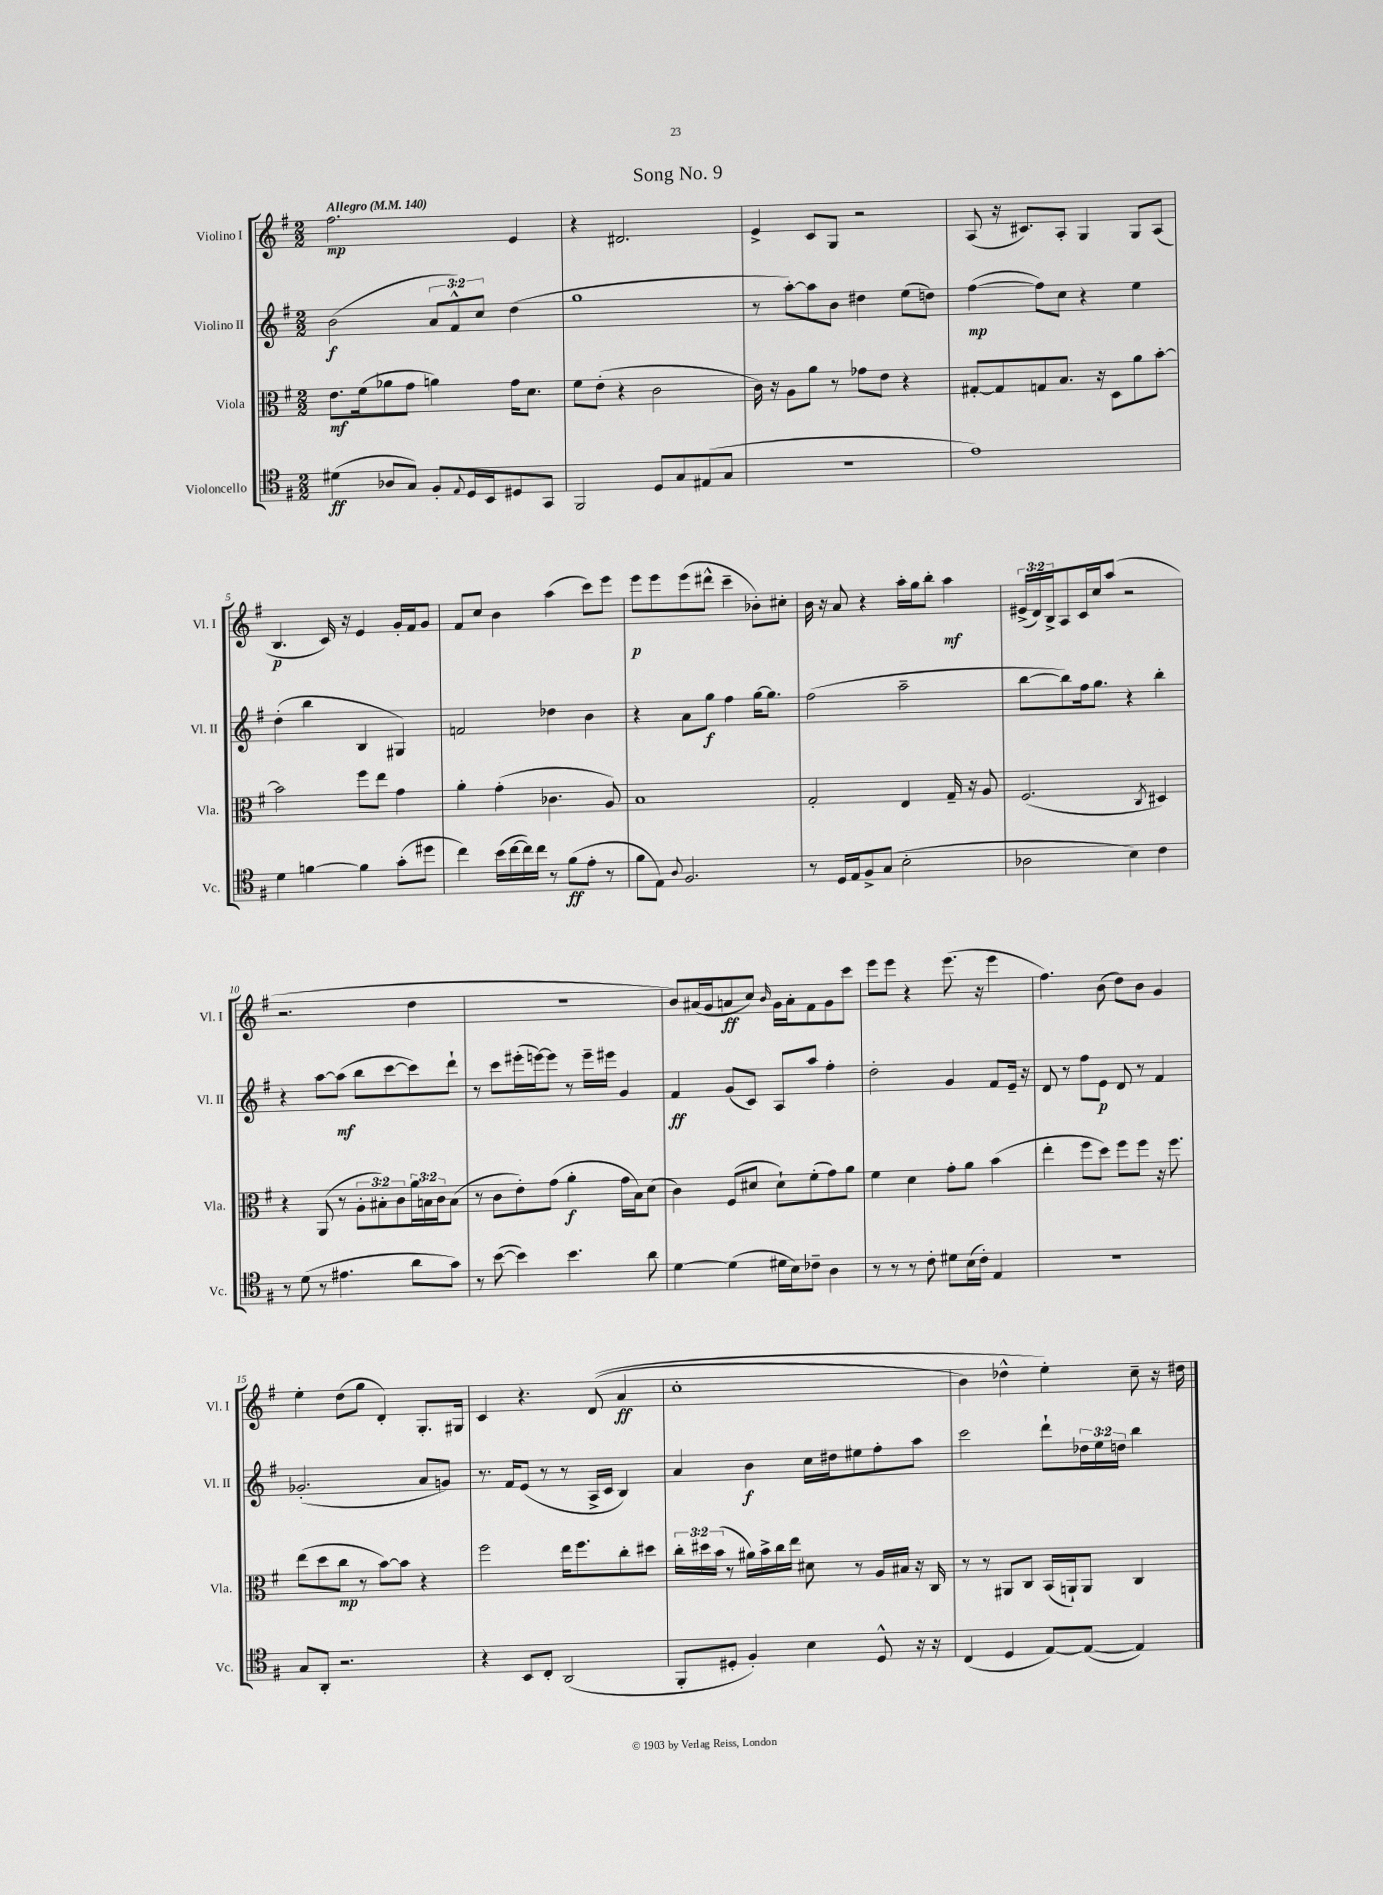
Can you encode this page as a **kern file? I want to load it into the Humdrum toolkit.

**kern	**dynam	**kern	**dynam	**kern	**dynam	**kern	**dynam
*part4	*part4	*part3	*part3	*part2	*part2	*part1	*part1
*staff4	*staff4	*staff3	*staff3	*staff2	*staff2	*staff1	*staff1
*I"Violoncello	*	*I"Viola	*	*I"Violino II	*	*I"Violino I	*
*I'Vc.	*	*I'Vla.	*	*I'Vl. II	*	*I'Vl. I	*
*clefC4	*	*clefC3	*	*clefG2	*	*clefG2	*
*k[f#]	*	*k[f#]	*	*k[f#]	*	*k[f#]	*
*M2/2	*	*M2/2	*	*M2/2	*	*M2/2	*
*MM140	*	*MM140	*	*MM140	*	*MM140	*
=1	=1	=1	=1	=1	=1	=1	=1
!	!	!	!	!	!	!LO:TX:a:B:t=Allegro	!
(4d#X\	ff	8.e\L	mf	(2b\	f	2.ff#\	mp
.	.	(16f#\k	.	.	.	.	.
8A-X/L	.	8a-X\	.	.	.	.	.
8G/J)	.	8g\J	.	.	.	.	.
8F#'/L	.	4an\)	.	12a/L	.	.	.
.	.	.	.	12f#^^/)	.	.	.
8qqE/	.	.	.	.	.	.	.
16D/L	.	.	.	.	.	.	.
.	.	.	.	12cc/J	.	.	.
16BB/J	.	.	.	.	.	.	.
8D#X/	.	16g\KL	.	(4dd\	.	4e/	.
.	.	8.d\J	.	.	.	.	.
8GG/J	.	.	.	.	.	.	.
=2	=2	=2	=2	=2	=2	=2	=2
2FF#/	.	8f#\L	.	1gg	.	4r	.
.	.	(8e'\J	.	.	.	.	.
.	.	4r	.	.	.	2.d#X/	.
8D/L	.	2c\	.	.	.	.	.
8G/	.	.	.	.	.	.	.
(8E#X/	.	.	.	.	.	.	.
8G/J	.	.	.	.	.	.	.
=3	=3	=3	=3	=3	=3	=3	=3
1r	.	16c\)	.	8r	.	4e^/	.
.	.	16r	.	.	.	.	.
.	.	8A\L	.	[8aa'\L)	.	.	.
.	.	8a\J	.	8aa\]	.	8c/L	.
.	.	8r	.	8b\J	.	8G/J	.
.	.	8g-X\L	.	4dd#X\	.	2r	.
.	.	8e\J	.	.	.	.	.
.	.	4r	.	(8ee\L	.	.	.
.	.	.	.	8ddn\J)	.	.	.
=4	=4	=4	=4	=4	=4	=4	=4
1e)	.	[8G#X'/L	.	([4ff#\	mp	(8A/	.
.	.	8G#/]	.	.	.	16r	.
.	.	.	.	.	.	8.c#X/L)	.
.	.	8Gn/	.	8ff#\L])	.	.	.
.	.	8.B/J	.	8cc\J	.	8A'/J	.
.	.	.	.	4r	.	4G/	.
.	.	16r	.	.	.	.	.
.	.	8D\L	.	.	.	.	.
.	.	8a\	.	4ee\	.	8G/L	.
.	.	[8b'\J	.	.	.	(8A/J	.
!!LO:LB:g=z
=5	=5	=5	=5	=5	=5	=5	=5
4d\	.	2b\]	.	(4dd'\	.	4.B/	p
[4fn\	.	.	.	4bb\	.	.	.
.	.	.	.	.	.	16c/)	.
.	.	.	.	.	.	16r	.
4f\]	.	8ff#\L	.	4B/	.	4e/	.
.	.	8ee\J	.	.	.	.	.
(8g'\L	.	4g\	.	4G#X/)	.	16g'/LL	.
.	.	.	.	.	.	16f#/J	.
8dd#X\J	.	.	.	.	.	8g/J	.
=6	=6	=6	=6	=6	=6	=6	=6
4cc\)	.	4a'\	.	2fn/	.	8f#/L	.
.	.	.	.	.	.	8cc/J	.
(16b\LL	.	(4g'\	.	.	.	4b\	.
[16cc\	.	.	.	.	.	.	.
16cc\])	.	.	.	.	.	.	.
16cc\JJ	.	.	.	.	.	.	.
8r	.	4.c-X\	.	4dd-X\	.	(4aa\	.
(8f#\L	ff	.	.	.	.	.	.
8e'\J	.	.	.	4b\	.	8ccc\L)	.
8r	.	8A/)	.	.	.	8eee\J	.
=7	=7	=7	=7	=7	=7	=7	=7
8f#\L	.	1B	.	4r	.	8eee\L	p
8E\J)	.	.	.	.	.	8eee\	.
8qqA/	.	.	.	.	.	.	.
2.F#/	.	.	.	8a\L	.	(8eee\	.
.	.	.	.	8gg\J	f	8ddd#X^^\J	.
.	.	.	.	4ff#\	.	4ccc~\	.
.	.	.	.	[16gg\KL	.	8b-X'\L)	.
.	.	.	.	8.gg\J]	.	.	.
.	.	.	.	.	.	8cc#X'\J	.
=8	=8	=8	=8	=8	=8	=8	=8
8r	.	2G'/	.	(2ff#\	.	16b\	.
.	.	.	.	.	.	16r	.
16D/LL	.	.	.	.	.	8a/	.
16E/J	.	.	.	.	.	.	.
8F#^/	.	.	.	.	.	4r	.
(8G/J	.	.	.	.	.	.	.
2B'\	.	4E/	.	2aa~\	.	16aa'\LL	.
.	.	.	.	.	.	16gg\J	.
.	.	.	.	.	.	8bb'\J	.
.	.	16G~/	.	.	.	4aa\	mf
.	.	16r	.	.	.	.	.
.	.	8A/	.	.	.	.	.
=9	=9	=9	=9	=9	=9	=9	=9
2A-X\	.	(2.F#/	.	[8bb\L	.	(24e#X^/LL	.
.	.	.	.	.	.	24d/)	.
.	.	.	.	.	.	24B^/J	.
.	.	.	.	8bb\])	.	8A/	.
.	.	.	.	16ff#\k	.	16c/L	.
.	.	.	.	8.gg\J	.	16cc/J	.
.	.	.	.	.	.	(8aa/J	.
4B\)	.	.	.	4r	.	2r	.
.	.	8qC/	.	.	.	.	.
4c\	.	4D#X/)	.	4bb'\	.	.	.
!!LO:LB:g=z
=10	=10	=10	=10	=10	=10	=10	=10
8r	.	4r	.	4r	.	2.r	.
(8d\	.	.	.	.	.	.	.
8r	.	(8AA/	.	[8aa\L	.	.	.
4.e#X\	.	8r	.	(8aa\J]	mf	.	.
.	.	12A'\L	.	8bb\L	.	.	.
.	.	12B#X'\)	.	.	.	.	.
.	.	.	.	[8ccc\	.	.	.
.	.	12c\	.	.	.	.	.
8a\L	.	24a\L	.	8ccc\])	.	4dd\	.
.	.	24Bn\	.	.	.	.	.
.	.	24c\J	.	.	.	.	.
8g\J)	.	(8B\J	.	8ddd`\J	.	.	.
=11	=11	=11	=11	=11	=11	=11	=11
8r	.	8r	.	8r	.	1r	.
([8b\	.	8c\L	.	8ccc\L	.	.	.
4b\])	.	8e'\)	.	(16eee#X'\L	.	.	.
.	.	.	.	[16eeen\J)	.	.	.
.	.	(8g\J	.	8eee\J]	.	.	.
4.b\	.	4a'\	f	8r	.	.	.
.	.	.	.	16eee~\LL	.	.	.
.	.	.	.	16eee#X\JJ	.	.	.
.	.	16g\LL	.	4g/	.	.	.
.	.	16B\J)	.	.	.	.	.
8a\	.	(8d\J	.	.	.	.	.
=12	=12	=12	=12	=12	=12	=12	=12
[4d\	.	4c\)	.	4f#/	ff	8b/L)	.
.	.	.	.	.	.	(16a#X/L	.
.	.	.	.	.	.	16g/J	.
(4d\]	.	(8F#/L	.	(8g/L	.	8an/	ff
.	.	8d#X/J	.	8c/J)	.	8cc/J)	.
.	.	.	.	.	.	16qqb/	.
16d#X\LL	.	8d#`\L)	.	8A/L	.	16g\LL	.
16B\J)	.	.	.	.	.	16a'\J	.
8c-X~\J	.	(8f#'\	.	8aa/J	.	8f#\	.
4A\	.	8g\)	.	4ff#'\	.	8g\	.
.	.	8a\J	.	.	.	8ccc\J	.
=13	=13	=13	=13	=13	=13	=13	=13
8r	.	4f#\	.	2dd'\	.	8eee\L	.
8r	.	.	.	.	.	8eee\J	.
8r	.	4d\	.	.	.	4r	.
8c'\	.	.	.	.	.	.	.
8d#X\L	.	8g'\L	.	4g/	.	(8.eee\	.
(16B\L	.	8a\J	.	.	.	.	.
16c'\JJ)	.	.	.	.	.	16r	.
4E/	.	(4b\	.	8f#/L	.	4eee\	.
.	.	.	.	16e~/Jk	.	.	.
.	.	.	.	16r	.	.	.
=14	=14	=14	=14	=14	=14	=14	=14
1r	.	4ee'\	.	8d/	.	4.ff#\)	.
.	.	.	.	8r	.	.	.
.	.	8ff#\L	.	8ff#\L	.	.	.
.	.	8dd\J)	.	8e\J	p	(8b\	.
.	.	8ff#\L	.	8d/	.	8dd\L)	.
.	.	8ff#\J	.	8r	.	8b\J	.
.	.	16r	.	4f#/	.	4g/	.
.	.	8.ff#\	.	.	.	.	.
!!LO:LB:g=z
=15	=15	=15	=15	=15	=15	=15	=15
8G/L	.	(8ee\L	.	(2.g-X'/	.	4ee'\	.
8AA'/J	.	8dd\	.	.	.	.	.
2.r	.	8cc\J	mp	.	.	(8dd\L	.
.	.	8r	.	.	.	8gg\J	.
.	.	[8b\L)	.	.	.	4d'/)	.
.	.	8b\J]	.	.	.	.	.
.	.	4r	.	8a/L	.	8.G'/L	.
.	.	.	.	8gn/J)	.	.	.
.	.	.	.	.	.	16G#X/Jk	.
=16	=16	=16	=16	=16	=16	=16	=16
4r	.	2ff#\	.	8.r	.	4c/	.
.	.	.	.	16f#/KL	.	.	.
8BB/L	.	.	.	(8e/J	.	4.r	.
8C'/J	.	.	.	8r	.	.	.
(2AA/	.	16ee\KL	.	8r	.	.	.
.	.	8.ff#\	.	.	.	.	.
.	.	.	.	16A^/LL	.	((8d/	.
.	.	.	.	16c/JJ	.	.	.
.	.	8cc'\	.	4B/)	.	4a/	ff
.	.	8dd#X\J	.	.	.	.	.
=17	=17	=17	=17	=17	=17	=17	=17
8FF#'/L	.	24cc'\LL	.	4a/	.	1cc'	.
.	.	24dd#X\	.	.	.	.	.
.	.	(24b\JJ	.	.	.	.	.
8D#X'/J	.	8r	.	.	.	.	.
4F#'/)	.	16a#X\LL)	.	4b\	f	.	.
.	.	16b^\	.	.	.	.	.
.	.	16cc\	.	.	.	.	.
.	.	16ee\JJ	.	.	.	.	.
4B\	.	8d#X\	.	16cc\LL	.	.	.
.	.	.	.	16dd#X\J	.	.	.
.	.	8r	.	8ee#X\	.	.	.
8D#^^/	.	16A/LL	.	8ff#'\	.	.	.
.	.	16B#X/JJ	.	.	.	.	.
16r	.	16r	.	8aa\J	.	.	.
16r	.	16C/	.	.	.	.	.
=18	=18	=18	=18	=18	=18	=18	=18
(4C/	.	8r	.	2ccc\	.	4b\)	.
.	.	8r	.	.	.	.	.
4D/	.	8AA#X/L	.	.	.	4dd-X^^\	.
.	.	8C/J	.	.	.	.	.
[8E/L)	.	(16BB/LL	.	8ddd`\L	.	4ee'\)	.
.	.	16AAn`/J)	.	.	.	.	.
(8E/J_	.	8AA/J	.	24dd-X\L	.	.	.
.	.	.	.	24ee\	.	.	.
.	.	.	.	24ddn\JJ	.	.	.
4E/])	.	4C/	.	4bb\	.	8cc~\	.
.	.	.	.	.	.	16r	.
.	.	.	.	.	.	16dd#X\	.
==	==	==	==	==	==	==	==
*-	*-	*-	*-	*-	*-	*-	*-
